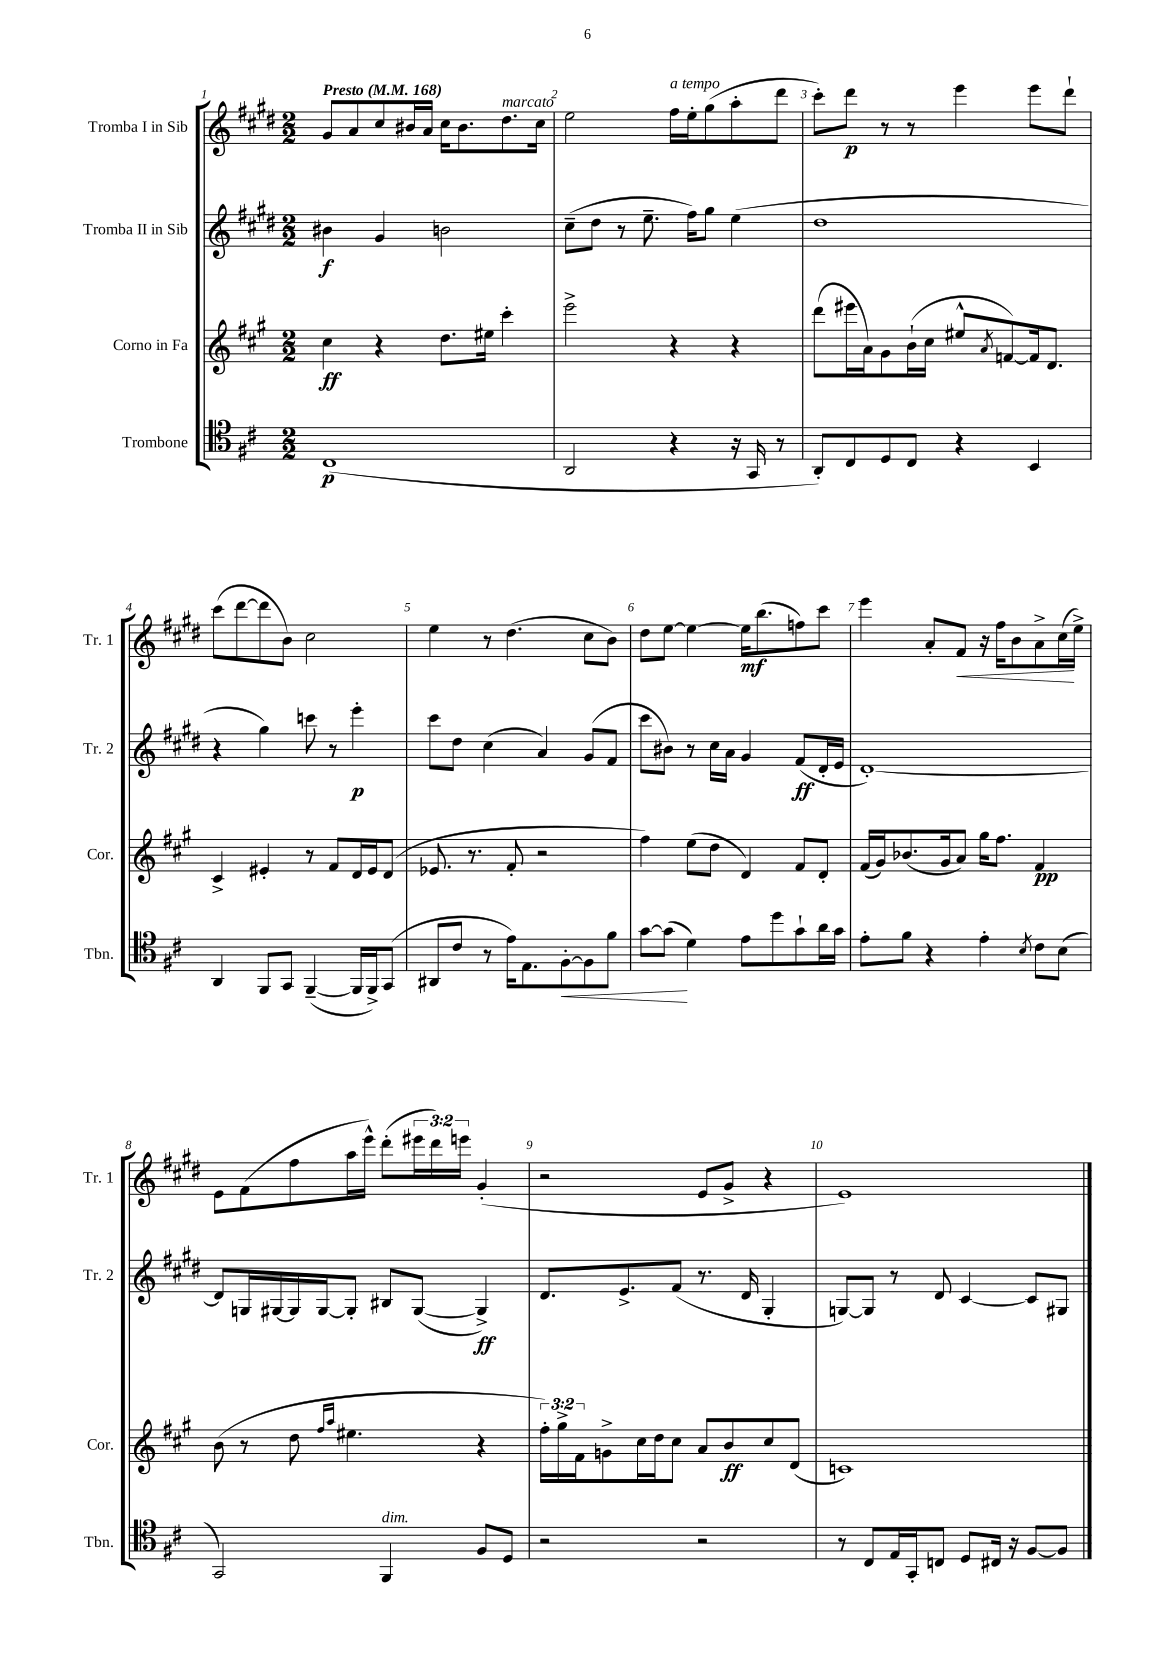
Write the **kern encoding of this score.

**kern	**kern	**kern	**kern
*staff4	*staff3	*staff2	*staff1
*clefC4	*clefG2	*clefG2	*clefG2
*k[f#c#]	*k[f#c#g#]	*k[f#c#g#d#]	*k[f#c#g#d#]
*M2/2	*M2/2	*M2/2	*M2/2
*MM168	*MM168	*MM168	*MM168
(1C#	4cc#	4b#	8g#
.	.	.	8a
.	4r	4g#	8cc#
.	.	.	16b#
.	.	.	16a
.	8.dd	2b	16cc#
.	.	.	8.b#
.	16ee#	.	.
.	4ccc#'	.	8.dd#
.	.	.	16cc#
=	=	=	=
2AA	2eee^	(8cc#~	2ee
.	.	8dd#	.
.	.	8r	.
.	.	8.ee~	.
4r	4r	.	16ff#
.	.	16ff#)	16ee'
.	.	8gg#	(8gg#
16r	4r	(4ee	8aa'
16GG	.	.	.
8r	.	.	8ddd#
=	=	=	=
8AA')	(8ddd	1dd#	8ccc#')
8C#	16eee#	.	8ddd#
.	16a)	.	.
8D	8g#	.	8r
8C#	(16b`	.	8r
.	16cc#	.	.
4r	8ee#^^	.	4eee
.	8qa	.	.
.	[8f)	.	.
4BB	16f]	.	8eee
.	8.d	.	.
.	.	.	8ddd#`
=	=	=	=
4AA	4c#^	4r	(8ccc#
.	.	.	[8ddd#
8FF#	4e#'	4gg#)	8ddd#]
8GG	.	.	8b)
([4FF#~	8r	8ccc	2cc#
.	8f#	8r	.
16FF#]	16d	4eee'	.
16FF#^)	16e#	.	.
(8GG	(8d	.	.
=	=	=	=
8AA#	8.e-	8ccc#	4ee
8c#	.	8dd#	.
.	8.r	.	.
8r	.	(4cc#	8r
16e)	8f#'	.	(4.dd#
8.E	.	.	.
.	2r	4a)	.
[8F#'	.	.	.
8F#]	.	(8g#	8cc#
8f#	.	8f#	8b)
=	=	=	=
[8g	4ff#)	8ccc#	8dd#
(8g]	.	8b#)	[8ee
4d)	(8ee	8r	4ee_
.	8dd	16cc#	.
.	.	16a	.
8e	4d)	4g#	16ee]
.	.	.	(8.bb
8dd	.	.	.
8g`	8f#	(8f#	8ff)
16a	8d'	16d#'	8ccc#
16g	.	16e	.
=	=	=	=
8e'	(16f#	[1d#')	4eee
.	16g#)	.	.
8f#	(8.b-	.	.
4r	.	.	8a'
.	16g#	.	.
.	8a)	.	8f#
4e'	16gg#	.	16r
.	8.ff#	.	16ff#
.	.	.	8b
8qB	.	.	.
8c#	4f#	.	8a^
(8B	.	.	(16cc#
.	.	.	16ee^)
=	=	=	=
2GG)	(8b	8d#]	8e
.	8r	16G	(8f#
.	.	[16G#	.
.	8dd	16G#]	8ff#
.	.	[16G#	.
.	16qqff#	.	.
.	16qqaa	.	.
.	4.ee#	8G#']	16aa
.	.	.	16eee^^)
4FF#	.	8B#	(8ddd#'
.	.	([8G#	24eee#
.	.	.	24ddd#)
.	.	.	24eee
8F#	4r	4G#^])	(4g#'
8D	.	.	.
=	=	=	=
2r	24ff#')	8.d#	2r
.	24gg#^	.	.
.	24f#	.	.
.	8g^	.	.
.	.	8.e^	.
.	16cc#	.	.
.	16dd	.	.
.	8cc#	(8f#	.
2r	8a	8.r	8e
.	8b	.	8g#^
.	.	16d#	.
.	8cc#	4G#'	4r
.	(8d	.	.
=	=	=	=
8r	1c)	[8G)	1e)
8C#	.	8G]	.
16E	.	8r	.
16GG'	.	.	.
8C	.	8d#	.
8D	.	[4c#	.
16C#	.	.	.
16r	.	.	.
[8F#	.	8c#]	.
8F#]	.	8G#	.
==	==	==	==
*-	*-	*-	*-
